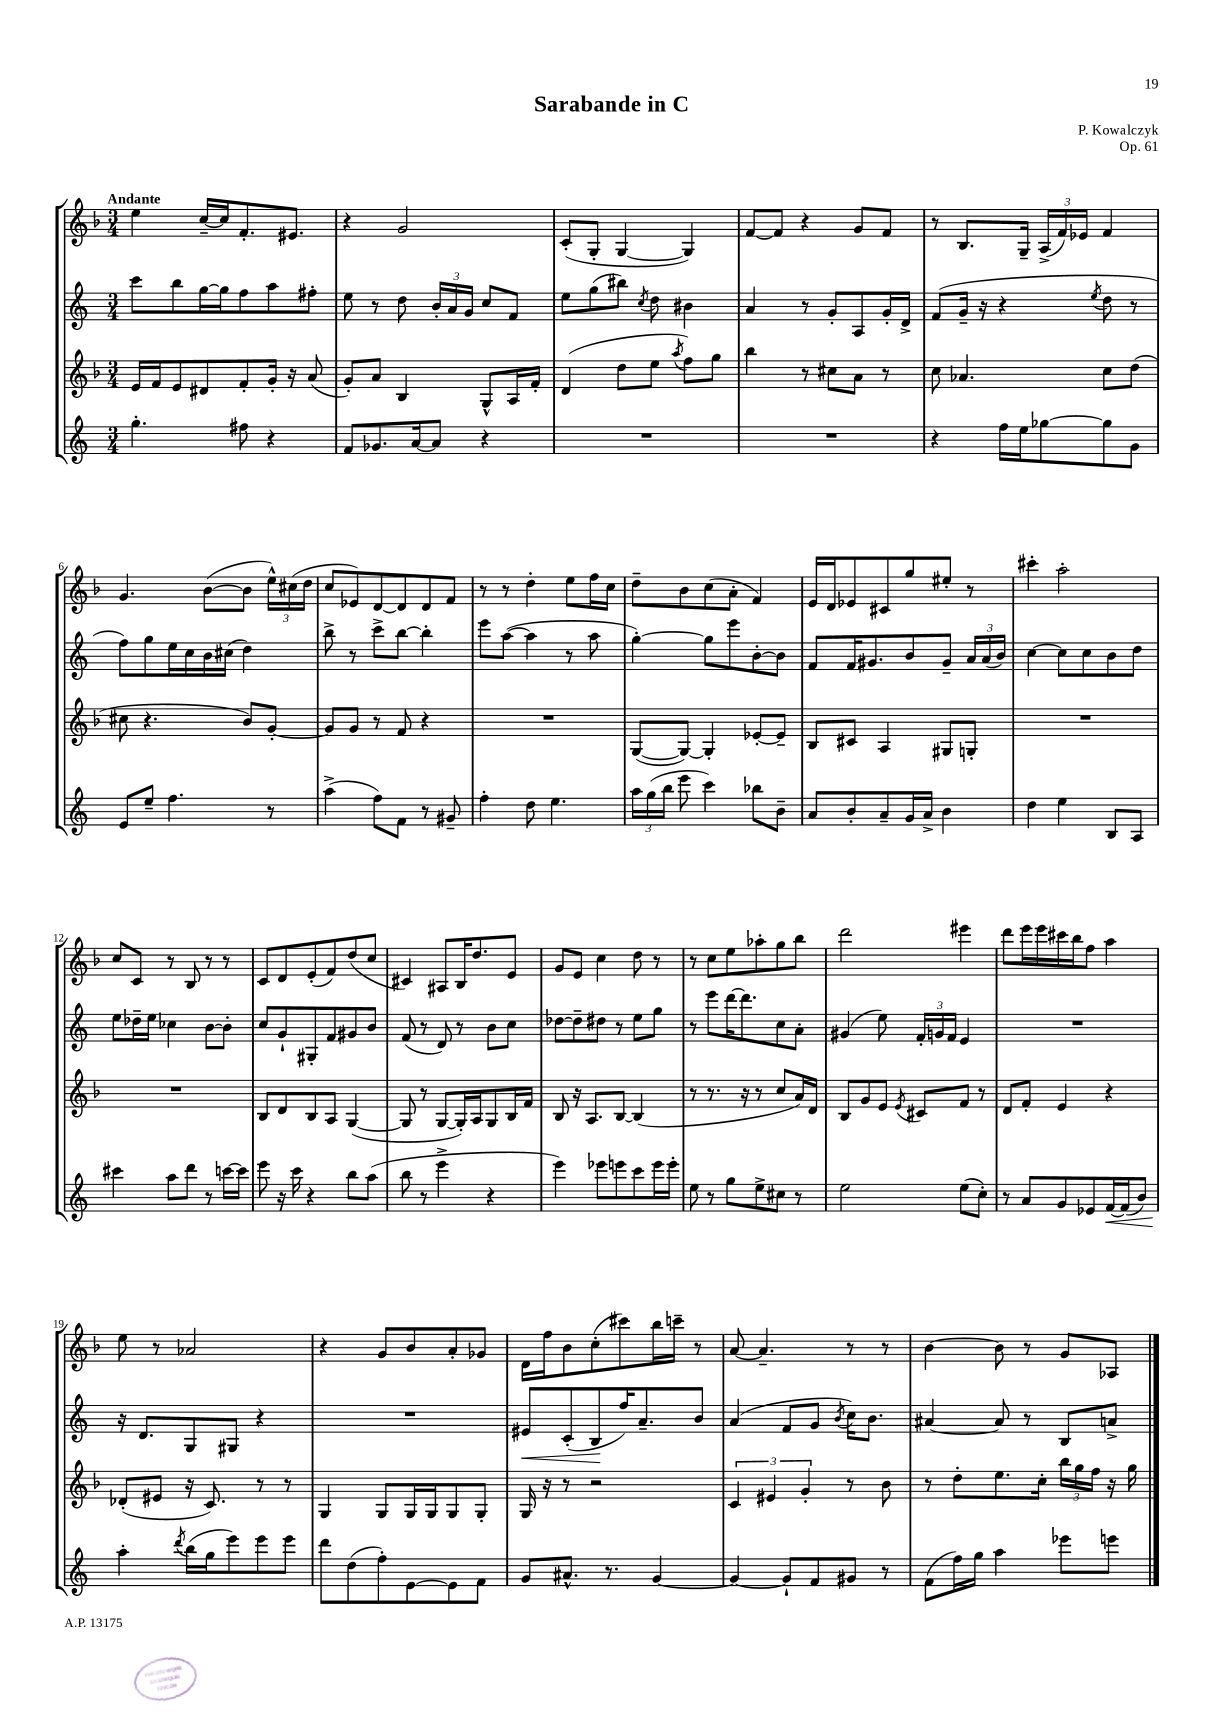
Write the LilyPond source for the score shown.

\header { title = "Sarabande in C" composer = "P. Kowalczyk" opus = "Op. 61" }
<<
\new StaffGroup <<
\new Staff = "s0" {
    \clef treble \key f \major \numericTimeSignature \time 3/4 \tempo "Andante"
    \autoBeamOff e''4 c''16[~-- c''16 f'8.-. eis'8.] |
    r4 g'2 |
    c'8[-.( g8]-. g4~ g4) |
    f'8[~ f'8] r4 g'8[ f'8] |
    r8 bes8.[ g16]-- \tuplet 3/2 { a16[->( f'16) ees'16] } f'4 |
    g'4. bes'8[~( bes'8] \tuplet 3/2 { e''16[-^) cis''16( d''16] } |
    c''8[ ees'8) d'8~ d'8 d'8 f'8] |
    r8 r8 d''4-. e''8[ f''16 c''16] |
    d''8[-- bes'8 c''8( a'8]-. f'4) |
    e'16[ d'16 ees'8 cis'8 g''8 eis''8]-. r8 |
    cis'''4-. a''2-. |
    c''8[ c'8] r8 bes8 r8 r8 |
    c'8[ d'8 e'8-.( f'8) d''8( c''8] |
    cis'4) ais8[ bes16 d''8. e'8] |
    g'8[ e'8] c''4 d''8 r8 |
    r8 c''8[ e''8 aes''8-. g''8 bes''8] |
    d'''2 eis'''4 |
    d'''8[ e'''16 e'''16 cis'''16 bes''16 f''8] a''4 |
    e''8 r8 aes'2 |
    r4 g'8[ bes'8 a'8-. ges'8] |
    d'16[ f''16 bes'8 c''8-.( cis'''8) bes''16 c'''16]-- r8 |
    a'8~ a'4.-- r8 r8 |
    bes'4~ bes'8 r8 g'8[ aes8] \bar "|." |
}
\new Staff = "s1" {
    \clef treble \key c \major \numericTimeSignature \time 3/4
    \autoBeamOff c'''8[ b''8 g''16~ g''16 f''8 a''8 fis''8]-. |
    e''8 r8 d''8 \tuplet 3/2 { b'16[-. a'16 g'16] } c''8[ f'8] |
    e''8[ g''8( bis''8]) \acciaccatura { c''8 } d''8 bis'4 |
    a'4 r8 g'8[-. a8 g'16-. d'16]-> |
    f'8[( g'16]-- r16 r4 \acciaccatura { e''8 } d''8 r8 |
    f''8[) g''8 e''16 c''16 b'16 cis''16]( d''4) |
    b''8-> r8 c'''8[-> b''8]~ b''4-. |
    e'''8[ a''8]~( a''4 r8 a''8 |
    g''4~-.) g''8[ e'''8 b'8~-. b'8] |
    f'8[ f'16 gis'8. b'8 gis'8]-- \tuplet 3/2 { a'16[ a'16( b'16]) } |
    c''4~ c''8[ c''8 b'8 d''8] |
    e''8[ des''16-- e''16] ces''4 b'8[~ b'8]-. |
    c''8[ g'8-! gis8-. f'8 gis'8 b'8] |
    f'8( r8 d'8) r8 b'8[ c''8] |
    des''8[~ des''8-- dis''8] r8 e''8[ g''8] |
    r8 e'''8[ d'''16~ d'''8. c''8 a'8]-. |
    gis'4( e''8) \tuplet 3/2 { f'16[-. g'16 f'16] } e'4 |
    R2. |
    r16 d'8.[ g8 gis8] r4 |
    R2. |
    eis'8[\< c'8-.( b8\! f''16) a'8.-- b'8] |
    a'4( f'8[ g'8] \acciaccatura { b'8 } c''16[) b'8.] |
    ais'4~ ais'8 r8 b8[ a'8]-> \bar "|." |
}
\new Staff = "s2" {
    \clef treble \key f \major \numericTimeSignature \time 3/4
    \autoBeamOff e'16[ f'16 e'8 dis'8 f'8-. g'16]-. r16 a'8( |
    g'8[-.) a'8] bes4 g8[-^ a16 f'16]-. |
    d'4( d''8[ e''8] \acciaccatura { a''8 } f''8[) g''8] |
    bes''4 r8 cis''8[ a'8] r8 |
    c''8 aes'4. c''8[ d''8]( |
    cis''8 r4. bes'8[) g'8]~-. |
    g'8[ g'8] r8 f'8 r4 |
    R2. |
    g8[~( g8]~) g4-. ees'8[~-. ees'8]-- |
    bes8[ cis'8] a4 gis8[ g8]-. |
    R2. |
    R2. |
    bes8[ d'8 bes8 a8] g4~( |
    g8 r8 g8[~ g16-.) a16 g8 bes16 f'16] |
    bes8 r16 a8.[ bes8]~ bes4( |
    r8 r8. r16 r8 c''8[ a'16) d'16] |
    bes8[ g'8 e'8] \acciaccatura { e'8 } cis'8[ f'8] r8 |
    d'8[ f'8]-. e'4 r4 |
    des'8[-.( eis'8] r16 c'8.) r8 r8 |
    g4 g8[ g16 g16 g8 g8]-. |
    g16 r16 r8 r2 |
    \tuplet 3/2 { c'4 eis'4 g'4-. } r8 bes'8 |
    r8 d''8[-. e''8. c''16]-. \tuplet 3/2 { bes''16[ g''16 f''16] } r16 g''16 \bar "|." |
}
\new Staff = "s3" {
    \clef treble \key c \major \numericTimeSignature \time 3/4
    \autoBeamOff g''4.-. fis''8 r4 |
    f'8[ ges'8. a'16~ a'8] r4 |
    R2. |
    R2. |
    r4 f''16[ e''16 ges''8~ ges''8 g'8] |
    e'8[ e''8]-- f''4. r8 |
    a''4->( f''8[) f'8] r8 gis'8-- |
    f''4-. d''8 e''4. |
    \tuplet 3/2 { a''16[ g''16( b''16] } e'''8 c'''4) bes''8[ b'8]-- |
    a'8[ b'8-. a'8-- g'16 a'16]-> b'4 |
    d''4 e''4 b8[ a8] |
    cis'''4 a''8[ d'''8] r8 c'''16[~ c'''16] |
    e'''8 r16 c'''16 r4 b''8[ a''8]( |
    b''8 r8 e'''4-> r4 |
    e'''4) ees'''8[ e'''8 c'''8 e'''16 e'''16]-. |
    e''8 r8 g''8[ e''8-> cis''8] r8 |
    e''2 e''8[( c''8]-.) |
    r8 a'8[ g'8 ees'8 f'16~\< f'16( b'8]) |
    a''4-.\! \acciaccatura { d'''8 } b''16[( g''16 e'''8) e'''8 e'''8] |
    d'''8[ d''8( f''8-.) e'8~ e'8 f'8] |
    g'8[ ais'8.]-^ r8. g'4~ |
    g'4~ g'8[-! f'8 gis'8] r8 |
    f'8[( f''16) g''16] a''4 ees'''8[ e'''8] \bar "|." |
}
>>
>>
